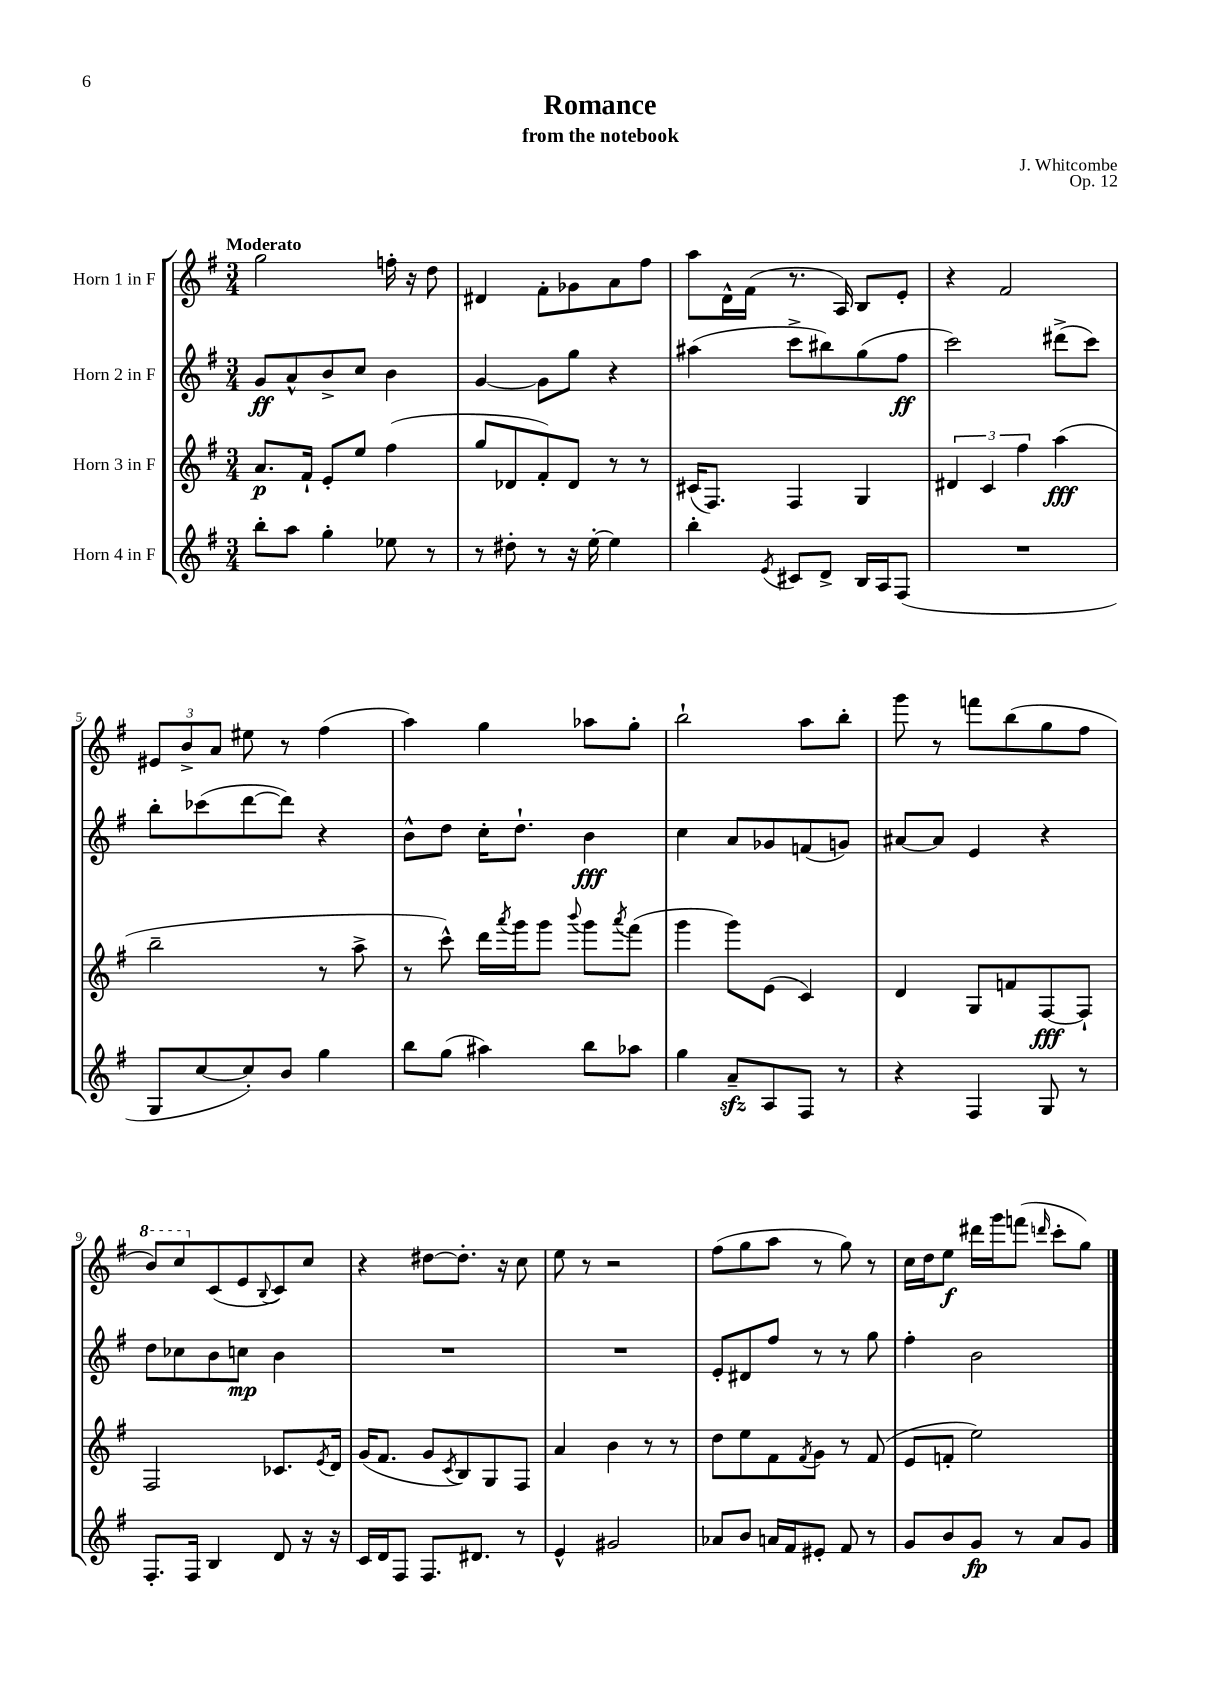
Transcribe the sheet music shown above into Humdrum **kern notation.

**kern	**dynam	**kern	**dynam	**kern	**dynam	**kern	**dynam
*part4	*part4	*part3	*part3	*part2	*part2	*part1	*part1
*staff4	*staff4	*staff3	*staff3	*staff2	*staff2	*staff1	*staff1
*I"Horn 4 in F	*	*I"Horn 3 in F	*	*I"Horn 2 in F	*	*I"Horn 1 in F	*
*clefG2	*	*clefG2	*	*clefG2	*	*clefG2	*
*k[f#]	*	*k[f#]	*	*k[f#]	*	*k[f#]	*
*M3/4	*	*M3/4	*	*M3/4	*	*M3/4	*
=1	=1	=1	=1	=1	=1	=1	=1
!	!	!	!	!	!	!LO:TX:a:B:t=Moderato	!
8bb'\L	.	8.a/L	p	8g/L	ff	2gg\	.
8aa\J	.	.	.	8a^^/	.	.	.
.	.	16f#`/Jk	.	.	.	.	.
4gg'\	.	8e'/L	.	8b^/	.	.	.
.	.	8ee/J	.	8cc/J	.	.	.
8ee-X\	.	(4ff#\	.	4b\	.	16ffn'\	.
.	.	.	.	.	.	16r	.
8r	.	.	.	.	.	8dd\	.
=2	=2	=2	=2	=2	=2	=2	=2
8r	.	8gg/L	.	[4g/	.	4d#X/	.
8dd#X'\	.	8d-X/	.	.	.	.	.
8r	.	8f#'/)	.	8g\L]	.	8f#'\L	.
16r	.	8d-/J	.	8gg\J	.	8g-X\	.
[16ee'\	.	.	.	.	.	.	.
4ee\]	.	8r	.	4r	.	8a\	.
.	.	8r	.	.	.	8ff#\J	.
=3	=3	=3	=3	=3	=3	=3	=3
4bb'\	.	(16c#X/KL	.	(4aa#X\	.	8aa\L	.
.	.	8.F#/J)	.	.	.	.	.
.	.	.	.	.	.	16d^^\L	.
.	.	.	.	.	.	(16f#\JJ	.
8qe/	.	.	.	.	.	.	.
8c#X/L	.	4F#/	.	8ccc^\L	.	8.r	.
8d^/J	.	.	.	8bb#X\)	.	.	.
.	.	.	.	.	.	16A/)	.
16B/LL	.	4G/	.	(8gg\	.	8B/L	.
16A/J	.	.	.	.	.	.	.
(8F#/J	.	.	.	8ff#\J	ff	8e'/J	.
=4	=4	=4	=4	=4	=4	=4	=4
2.r	.	6d#X/	.	2ccc\)	.	4r	.
.	.	6c/	.	.	.	.	.
.	.	.	.	.	.	2f#/	.
.	.	6ff#\	.	.	.	.	.
.	.	(4aa\	fff	(8ddd#X^\L	.	.	.
.	.	.	.	8ccc\J)	.	.	.
!!LO:LB:g=z
=5	=5	=5	=5	=5	=5	=5	=5
8G/L	.	2bb~\	.	8bb'\L	.	12e#X/L	.
.	.	.	.	.	.	12b^/	.
[8cc/	.	.	.	(8ccc-X\	.	.	.
.	.	.	.	.	.	12a/J	.
8cc'/])	.	.	.	[8ddd\	.	8ee#X\	.
8b/J	.	.	.	8ddd\J])	.	8r	.
4gg\	.	8r	.	4r	.	(4ff#\	.
.	.	8aa^\	.	.	.	.	.
=6	=6	=6	=6	=6	=6	=6	=6
8bb\L	.	8r	.	8b^^\L	.	4aa\)	.
(8gg\J	.	8ccc^^\)	.	8dd\J	.	.	.
4aa#X\)	.	16ddd\LL	.	16cc'\KL	.	4gg\	.
.	.	8qaaa/	.	.	.	.	.
.	.	16ggg\J	.	8.dd`\J	.	.	.
.	.	8ggg\J	.	.	.	.	.
.	.	8qqbbb/	.	.	.	.	.
8bb\L	.	8ggg\L	.	4b\	fff	8aa-X\L	.
.	.	8qaaa/	.	.	.	.	.
8aa-X\J	.	(8fff#\J	.	.	.	8gg'\J	.
=7	=7	=7	=7	=7	=7	=7	=7
4gg\	.	4ggg\	.	4cc\	.	2bb`\	.
8azz~/L	.	8ggg\L)	.	8a/L	.	.	.
8A/	.	(8e\J	.	8g-X/	.	.	.
8F#/J	.	4c/)	.	(8fn/	.	8aa\L	.
8r	.	.	.	8gn/J)	.	8bb'\J	.
=8	=8	=8	=8	=8	=8	=8	=8
4r	.	4d/	.	[8a#X/L	.	8ggg\	.
.	.	.	.	8a#/J]	.	8r	.
4F#/	.	8G/L	.	4e/	.	8fffn\L	.
.	.	8fn/	.	.	.	(8bb\	.
8G/	.	[8F#/	fff	4r	.	8gg\	.
8r	.	8F#`/J]	.	.	.	8ff#\J	.
!!LO:LB:g=z
=9	=9	=9	=9	=9	=9	=9	=9
*	*	*	*	*	*	*8va	*
8.F#'/L	.	2F#/	.	8dd\L	.	8bb/L)	.
.	.	.	.	8cc-X\	.	8ccc/	.
16F#/Jk	.	.	.	.	.	.	.
*	*	*	*	*	*	*X8va	*
4B/	.	.	.	8b\	.	(8c/	.
.	.	.	.	8ccn\J	mp	8e/	.
.	.	.	.	.	.	8qqB/	.
8d/	.	8.c-X/L	.	4b\	.	8c/)	.
16r	.	.	.	.	.	8cc/J	.
.	.	8qe/	.	.	.	.	.
16r	.	16d/Jk	.	.	.	.	.
=10	=10	=10	=10	=10	=10	=10	=10
16c/LL	.	(16g/KL	.	2.r	.	4r	.
16d/J	.	8.f#/J	.	.	.	.	.
8F#/J	.	.	.	.	.	.	.
8.F#/L	.	8g/L	.	.	.	[8dd#X\L	.
.	.	8qc/	.	.	.	.	.
.	.	8B/)	.	.	.	8.dd#'\J]	.
8.d#X/J	.	.	.	.	.	.	.
.	.	8G/	.	.	.	.	.
.	.	.	.	.	.	16r	.
8r	.	8F#/J	.	.	.	8cc\	.
=11	=11	=11	=11	=11	=11	=11	=11
4e^^/	.	4a/	.	2.r	.	8ee\	.
.	.	.	.	.	.	8r	.
2g#X/	.	4b\	.	.	.	2r	.
.	.	8r	.	.	.	.	.
.	.	8r	.	.	.	.	.
=12	=12	=12	=12	=12	=12	=12	=12
8a-X/L	.	8dd\L	.	8e'/L	.	(8ff#\L	.
8b/J	.	8ee\	.	8d#X/	.	8gg\	.
16an/LL	.	8f#\	.	8ff#/J	.	8aa\J	.
16f#/J	.	.	.	.	.	.	.
.	.	8qf#/	.	.	.	.	.
8e#X'/J	.	8g\J	.	8r	.	8r	.
8f#/	.	8r	.	8r	.	8gg\)	.
8r	.	(8f#/	.	8gg\	.	8r	.
=13	=13	=13	=13	=13	=13	=13	=13
8g/L	.	8e/L	.	4ff#'\	.	16cc\LL	.
.	.	.	.	.	.	16dd\J	.
8b/	.	8fn'/J	.	.	.	8ee\J	f
8g/J	fp	2ee\)	.	2b\	.	16ddd#X\LL	.
.	.	.	.	.	.	16ggg\J	.
8r	.	.	.	.	.	(8fffn\J	.
.	.	.	.	.	.	16qqdddn/	.
8a/L	.	.	.	.	.	8ccc'\L	.
8g/J	.	.	.	.	.	8gg\J)	.
==	==	==	==	==	==	==	==
*-	*-	*-	*-	*-	*-	*-	*-
